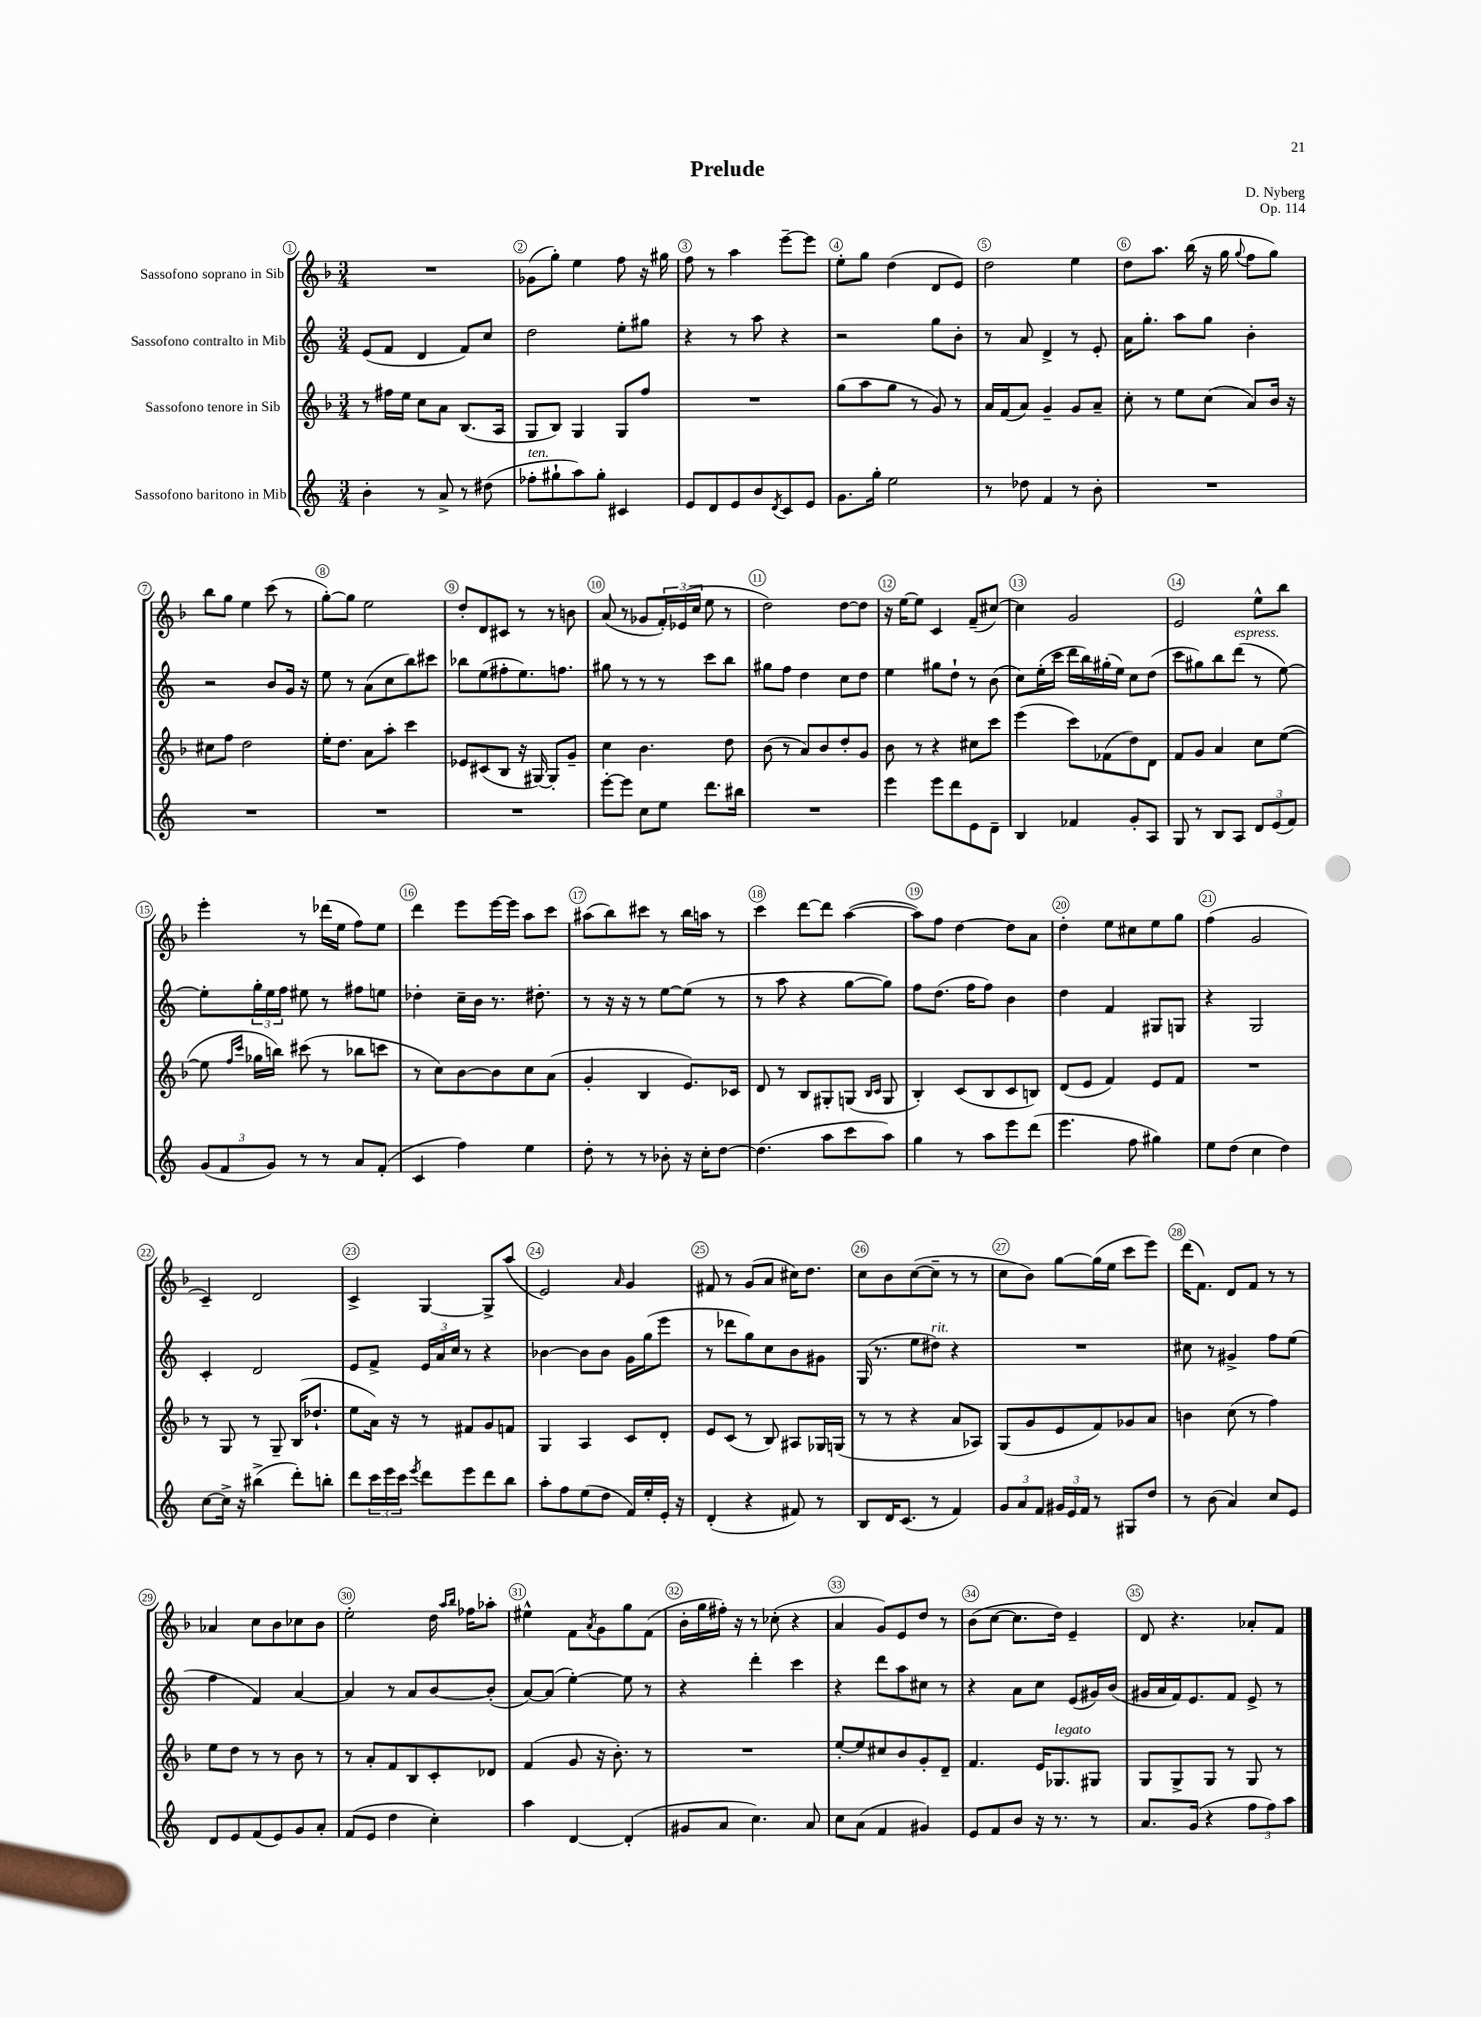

**kern	**kern	**kern	**kern
*staff4	*staff3	*staff2	*staff1
*clefG2	*clefG2	*clefG2	*clefG2
*k[]	*k[b-]	*k[]	*k[b-]
*M3/4	*M3/4	*M3/4	*M3/4
4b'	8r	(8e	2.r
.	16ff#	8f	.
.	16ee	.	.
8r	8cc	4d	.
8a^	8a	.	.
8r	(8.B-	8f)	.
(8dd#	.	8cc	.
.	16A	.	.
=	=	=	=
8ff-'	8G	2dd	(8g-
8gg#`	8B-)	.	8gg')
8aa)	4G	.	4ee
8gg#'	.	.	.
4c#	8G	8ee'	8ff
.	8ff	8gg#	16r
.	.	.	16gg#
=	=	=	=
8e	2.r	4r	8ff
8d	.	.	8r
8e	.	8r	4aa
8b	.	8aa	.
8qd	.	.	.
8c	.	4r	[8eee~
8e	.	.	8eee]
=	=	=	=
8.g	(8gg	2r	8ee'
.	8aa	.	8gg
16gg'	.	.	.
2ee	8gg	.	(4dd
.	8r	.	.
.	8g)	8gg	8d
.	8r	8b'	8e)
=	=	=	=
8r	16a	8r	2dd
.	(16f	.	.
8dd-	8a)	8a	.
4f	4g~	4d^	.
8r	8g	8r	4ee
8b'	8a~	8e'	.
=	=	=	=
2.r	8cc'	16a	8dd
.	.	8.gg'	.
.	8r	.	8.aa
.	8ee	8aa	.
.	.	.	(16bb-
.	(8cc	8gg	16r
.	.	.	16gg
.	.	.	8qqgg
.	8a)	4b'	8ff
.	16b-	.	8gg)
.	16r	.	.
=	=	=	=
2.r	8cc#	2r	8bb-
.	8ff	.	8gg
.	2dd	.	4ee
.	.	8b	(8ccc
.	.	16g	8r
.	.	16r	.
=	=	=	=
2.r	16ee'	8ee	[8gg')
.	8.dd	.	.
.	.	8r	8gg]
.	8a	(8a	2ee
.	8aa'	8cc	.
.	4ccc	8bb)	.
.	.	8ccc#	.
=	=	=	=
2.r	8e-	8bb-	8dd'
.	(8c#	(8ee	8d
.	8B-	8ff#'	8c#
.	16r	8.ee)	8r
.	[16G#)	.	.
.	8G#']	.	8r
.	.	8.ff	.
.	8g~	.	8b
=	=	=	=
[8eee'	4cc	8gg#	(8a
8eee]	.	8r	8r
8cc	4.b-	8r	8g-
8ee	.	8r	24f')
.	.	.	(24e-
.	.	.	24cc
8.ddd	.	8ccc	8ee
.	8dd	8bb	8r
16bb#	.	.	.
=	=	=	=
2.r	(8b-	8gg#	2dd)
.	8r	8ff	.
.	8a)	4dd	.
.	8b-	.	.
.	8dd'	8cc	[8dd
.	8g	8dd	8dd]
=	=	=	=
4eee	8b-	4ee	16r
.	.	.	[16ee
.	8r	.	8ee]
8eee	4r	8gg#	4c
8ddd	.	8dd`	.
8e	8cc#	8r	(8f~
8d~	8ccc	(8b	[8cc#)
=	=	=	=
4B	(4eee	8cc)	4cc#]
.	.	(16ee'	.
.	.	16ccc	.
4f-	8ccc)	16ddd	2g
.	.	16bb)	.
.	(8f-	(16gg#'	.
.	.	16ee)	.
8g'	8dd)	8cc	.
8A	8d	(8dd	.
=	=	=	=
8G	8f	8ccc	2e
8r	8g	8gg#)	.
8B	4a	8bb	.
8A	.	(8ddd	.
12d	8cc	8r	8ee^^
(12e	.	.	.
.	([8ee	[8ee)	8bb-
12f)	.	.	.
=	=	=	=
(12g	8ee]	8ee']	4eee'
12f	.	.	.
.	16qqff	.	.
.	16qqccc	.	.
.	16gg-	24gg'	.
12g)	.	24ee	.
.	16bb)	.	.
.	.	24ff	.
8r	(8ccc#	8ee#	8r
8r	8r	8r	(16ddd-
.	.	.	16ee
8a	8bb-	8ff#	8ff)
(8f'	8ccc	8ee	8ee
=	=	=	=
4c	8r	4dd-'	4ddd
.	8cc)	.	.
4ff)	[8b-	16cc~	8eee
.	.	16b	.
.	8b-]	8.r	[16eee
.	.	.	16eee]
4ee	8cc	.	8aa
.	.	8.dd#'	.
.	(8a	.	8ccc
=	=	=	=
8dd'	4g'	8r	(8aa#
8r	.	16r	8bb-)
.	.	16r	.
8r	4B-	8r	8ccc#
8b-'	.	[8ee	8r
16r	8.e)	(8ee]	16bb-
16cc'	.	.	16aa
[8dd	.	8r	8r
.	16c-	.	.
=	=	=	=
(4.dd]	8d	8r	4ccc
.	8r	8aa	.
.	8B-	4r	[8ddd
8aa	8G#'	.	8ddd]
8ccc	(8G	[8gg	([4aa
.	16qqB-	.	.
.	16qqc	.	.
8aa)	8G	8gg])	.
=	=	=	=
4gg	4B-')	8ff	8aa])
.	.	(8.dd	8ff
8r	(8c	.	[4dd
.	.	16ff	.
8aa	8B-	8ff)	.
8eee	8c	4b	8dd]
(8ddd	8B)	.	8a
=	=	=	=
4.eee	(8d	4dd	4dd'
.	8e	.	.
.	4f)	4f	8ee
8ff	.	.	8cc#
4gg#)	8e	8G#	8ee
.	8f	8G	8gg
=	=	=	=
8ee	2.r	4r	(4ff
(8dd	.	.	.
4cc	.	2G	2g
4dd)	.	.	.
=	=	=	=
[8cc	8r	4c'	4c~)
16cc^]	8G	.	.
16r	.	.	.
(4bb#^	8r	2d	2d
.	8G~	.	.
8ddd')	(16B-	.	.
.	8.dd-`	.	.
8bb'	.	.	.
=	=	=	=
8ddd	8ee	8e	4c^
24ccc	16a)	8f^	.
24eee	.	.	.
.	16r	.	.
24ccc	.	.	.
8qeee	.	.	.
8ddd	8r	24e	[4G
.	.	24a	.
.	.	24cc	.
8eee	8f#	8r	.
8ddd	8g	4r	8G^]
8bb	8f	.	(8aa
=	=	=	=
8aa'	4G	[4b-	2e)
8ff	.	.	.
(8ee	4A	8b-]	.
8dd	.	8b-	.
.	.	.	16qqa
16f)	8c	16g	4g
16ee'	.	(16gg	.
16e'	8d'	8eee	.
16r	.	.	.
=	=	=	=
(4d'	8e	8r	8f#
.	(8c	8ddd-	8r
4r	8r	8gg)	(8g
.	8B-)	8cc	8a
8f#)	8A#	8b	16cc#)
.	.	.	8.dd
8r	16G-	8g#	.
.	(16G	.	.
=	=	=	=
8B	8r	(16G	8cc
.	.	8.r	.
16d	8r	.	8b-
(8.c	.	.	.
.	4r	8ee	([8cc
8r	.	8dd#)	8cc~]
4f)	8a	4r	8r
.	8A-)	.	8r
=	=	=	=
12g	(8G	2.r	8cc
12a	.	.	.
.	8g	.	8b-)
12f	.	.	.
24g#	8e	.	[8gg
24e	.	.	.
24f	.	.	.
8r	8f)	.	(16gg]
.	.	.	16ee
8G#	8g-	.	8ccc
8dd	8a	.	8eee)
=	=	=	=
8r	4b	8cc#	(16ddd
.	.	.	8.f)
(8b	.	8r	.
4a)	(8cc	4g#^	8d
.	8r	.	8f
8cc	4ff)	8ff	8r
8e	.	(8ee	8r
=	=	=	=
8d	8ee	4ff	4a-
8e	8dd	.	.
(8f	8r	4f)	8cc
8e)	8r	.	8b-
8g	8b-	[4a	8cc-
8a'	8r	.	8b-
=	=	=	=
(8f	8r	4a]	2ee'
8e	8a'	.	.
4dd	8f	8r	.
.	8B-	8a	.
4cc')	8c'	[8b	16dd
.	.	.	16qqaa
.	.	.	16qqbb-
.	.	.	16ff-
.	8d-	(8b']	8aa-'
=	=	=	=
4aa	(4f	[8a)	4ee#^^
.	.	(8a]	.
[4d	8g	[4ee')	8f
.	.	.	8qa
.	16r	.	8g
.	8.b-')	.	.
(4d']	.	8ee]	8gg
.	8r	8r	(8f
=	=	=	=
8g#	2.r	4r	16b-'
.	.	.	16gg
8a	.	.	16ff#')
.	.	.	16r
4.cc)	.	4ddd'	8r
.	.	.	(8cc-'
.	.	4ccc	4r
8a	.	.	.
=	=	=	=
8cc	[8ee'	4r	4a
(8a	8ee]	.	.
4f	8cc#	8ddd	8g)
.	8b-	8aa	8e
4g#)	8g'	8cc#	8dd
.	8d~	8r	8r
=	=	=	=
8e	4.f	4r	(8b-
8f	.	.	[8cc
8b	.	8a	8.cc]
16r	16e	8cc	.
8.r	8.G-	.	16dd)
.	.	(8e	4e~
8r	8G#	16g#)	.
.	.	(16b	.
=	=	=	=
8.a	8G	16g#	8d
.	.	16a	.
.	8G^	16f)	4.r
(16g	.	8.e	.
4r	8G	.	.
.	8r	8f	.
12ff	8G	8e^	8a-'
12ff)	.	.	.
.	8r	8r	8f
12aa	.	.	.
==	==	==	==
*-	*-	*-	*-
